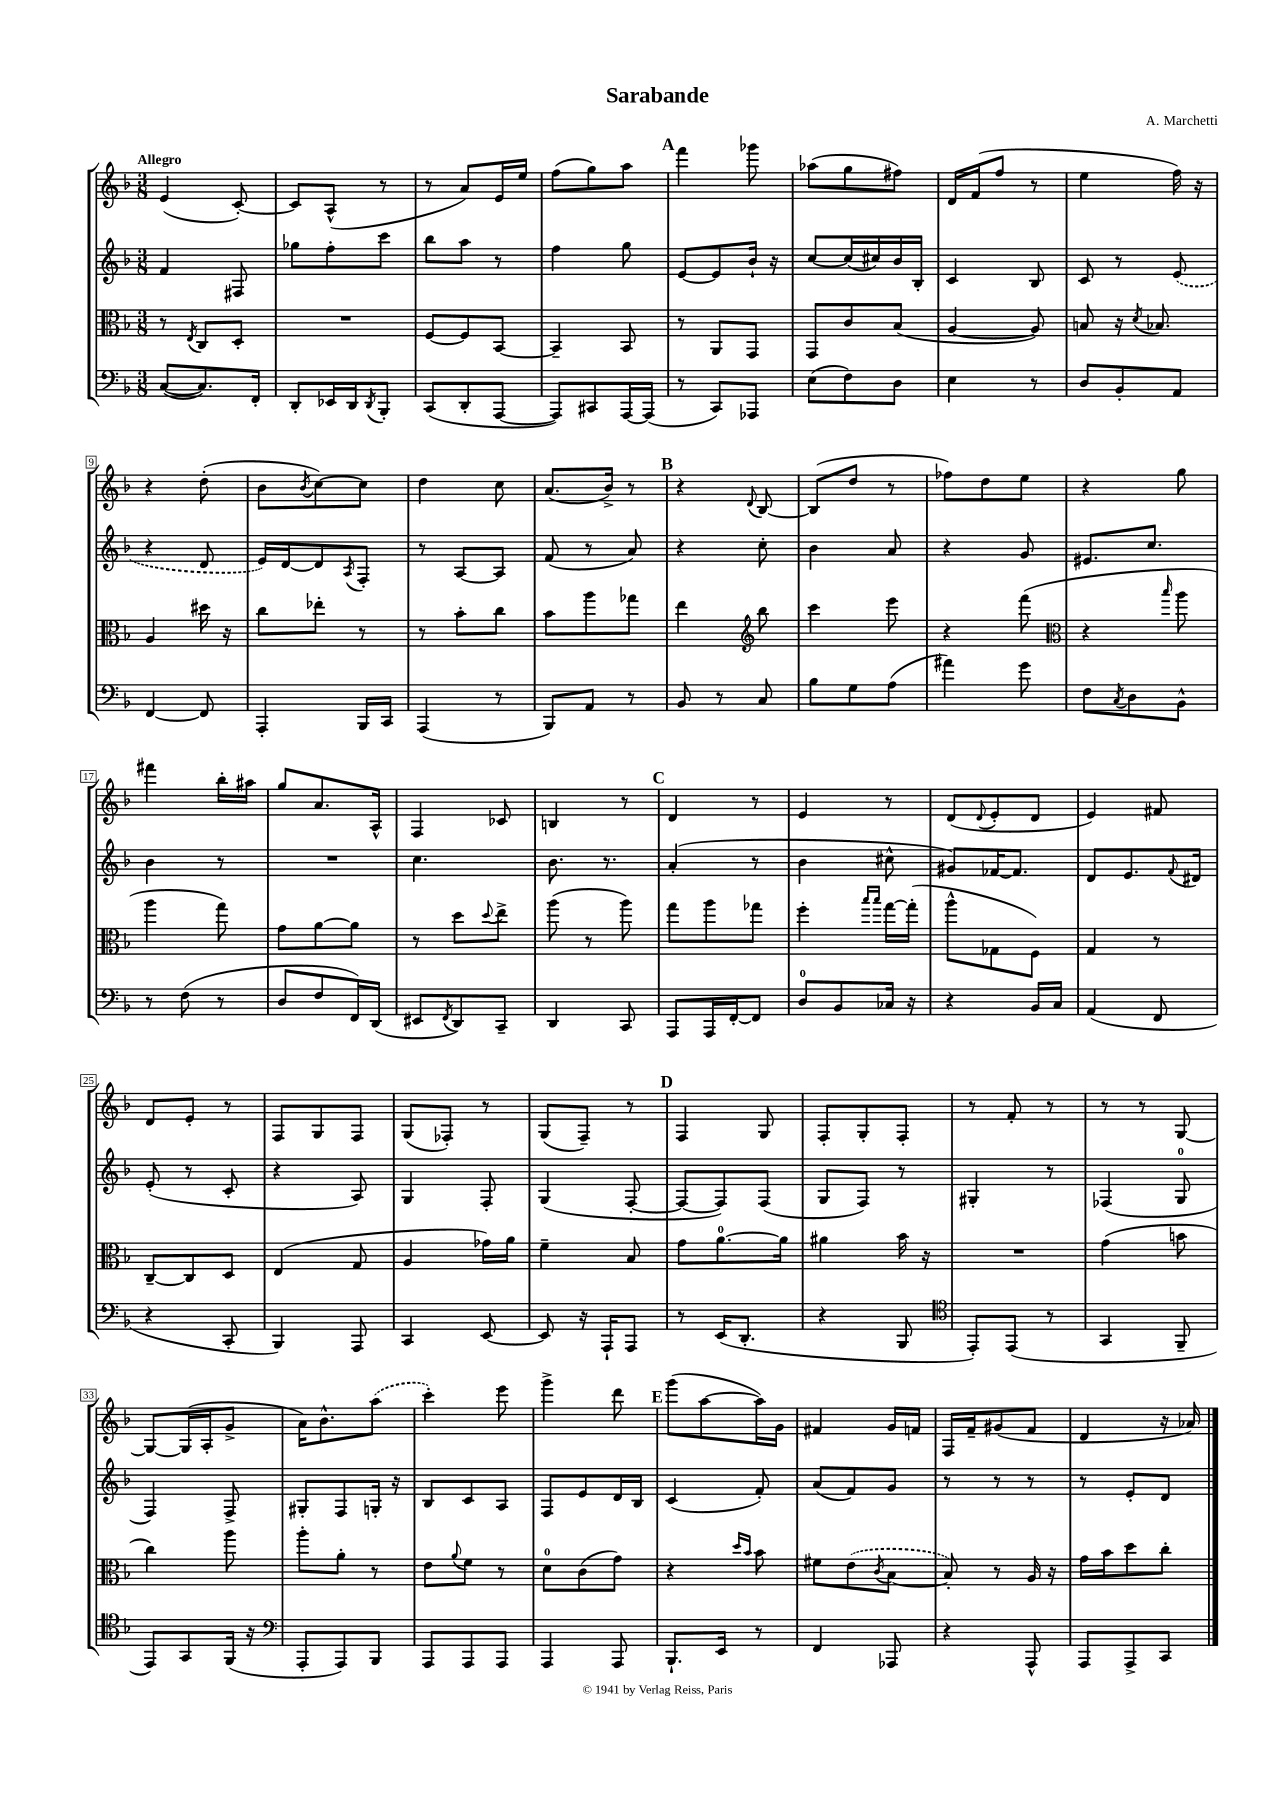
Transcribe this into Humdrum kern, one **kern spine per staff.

**kern	**kern	**kern	**kern
*staff4	*staff3	*staff2	*staff1
*clefF4	*clefC3	*clefG2	*clefG2
*k[b-]	*k[b-]	*k[b-]	*k[b-]
*M3/8	*M3/8	*M3/8	*M3/8
([8C	8r	4f	(4e
.	8qE	.	.
8.C])	8C	.	.
.	8D'	8F#	[8c')
16FF'	.	.	.
=	=	=	=
8DD'	4.r	8gg-	8c]
16EE-	.	8ff'	(8A^^
16DD	.	.	.
8qDD	.	.	.
8BBB-'	.	8ccc	8r
=	=	=	=
(8CC	[8F	8bb-	8r
8DD'	8F]	8aa	8a)
[8AAA	[8BB-	8r	16e
.	.	.	16ee
=	=	=	=
8AAA])	4BB-~]	4ff	(8ff
8CC#	.	.	8gg)
[16AAA	8BB-	8gg	8aa
(16AAA]	.	.	.
=	=	=	=
8r	8r	[8e	4fff
8CC)	8AA	8e]	.
8AAA-	8GG	16b-`	8ggg-
.	.	16r	.
=	=	=	=
(8E	8GG	[8cc	(8aa-
8F)	8c	(16cc]	8gg
.	.	16cc#)	.
8D	(8B-	16b-	8ff#)
.	.	16B-'	.
=	=	=	=
4E	[4A	4c	16d
.	.	.	(16f
.	.	.	8ff
8r	8A])	8B-	8r
=	=	=	=
8D	8B	8c	4ee
8BB-'	16r	8r	.
.	8qd	.	.
.	8.B-	.	.
8AA	.	(8e	16ff)
.	.	.	16r
=	=	=	=
[4FF	4A	4r	4r
8FF]	16dd#	8d	(8dd'
.	16r	.	.
=	=	=	=
4AAA'	8cc	16e)	8b-
.	.	[16d	.
.	.	.	8qb-
.	8ee-'	8d]	[8cc)
.	.	8qA	.
16BBB-	8r	8F'	8cc]
16CC	.	.	.
=	=	=	=
(4AAA	8r	8r	4dd
.	8b-'	[8A	.
8r	8cc	8A]	8cc
=	=	=	=
8BBB-)	8b-	(8f	(8.a
8AA	8aa	8r	.
.	.	.	16b-^)
8r	8gg-	8a)	8r
=	=	=	=
8BB-	4ee	4r	4r
8r	.	.	.
*	*clefG2	*	*
.	.	.	8qqd
8C	8bb-	8cc'	[8B-
=	=	=	=
8B-	4ccc	4b-	(8B-]
8G	.	.	8dd
(8A	8eee	8a	8r
=	=	=	=
4a#)	4r	4r	8ff-)
.	.	.	8dd
8g	(8fff	8g	8ee
=	=	=	=
*	*clefC3	*	*
8F	4r	8.e#	4r
8qC	.	.	.
8D	.	.	.
.	.	8.cc	.
.	16qqbb-	.	.
8BB-^^	8aa	.	8gg
=	=	=	=
8r	4aa	4b-	4fff#
(8F	.	.	.
8r	8gg)	8r	16bb-'
.	.	.	16aa#
=	=	=	=
8D	8g	4.r	8gg
8F	[8a	.	8.a
16FF)	8a]	.	.
(16DD	.	.	16A^^
=	=	=	=
8EE#	8r	4.cc	4F
8qFF	.	.	.
8DD)	8dd	.	.
.	8qqdd	.	.
8CC~	8ee^	.	8c-
=	=	=	=
4DD	(8aa	8.b-	4B
.	8r	.	.
.	.	8.r	.
8CC	8aa)	.	8r
=	=	=	=
8AAA	8gg	(4a'	4d
16AAA	8aa	.	.
[16FF'	.	.	.
8FF]	8gg-	8r	8r
=	=	=	=
8D	4ff'	4b-	4e
8BB-	.	.	.
.	16qqbb-	.	.
.	16qqbb-	.	.
16C-	[16gg	8cc#^^	8r
16r	(16gg']	.	.
=	=	=	=
4r	8aa^^	8g#)	(8d
.	.	.	8qqd
.	8G-	[16f-	8e'
.	.	8.f-]	.
16BB-	8F)	.	8d
16C	.	.	.
=	=	=	=
(4AA	4G	8d	4e)
.	.	8.e	.
8FF	8r	.	8f#
.	.	8qqf	.
.	.	16d#	.
=	=	=	=
4r	[8C~	(8e'	8d
.	8C]	8r	8e'
8CC'	8D	8c'	8r
=	=	=	=
4BBB-)	(4E	4r	8F
.	.	.	8G
8AAA	8G	8A)	8F
=	=	=	=
4CC	4A	4G	(8G
.	.	.	8F-')
[8EE	16g-)	8F'	8r
.	16a	.	.
=	=	=	=
8EE]	4f~	(4G	(8G
16r	.	.	8F~)
16AAA`	.	.	.
8AAA	8B-	[8F'	8r
=	=	=	=
8r	8g	8F_	4F
(16EE	[8.a	8F])	.
8.DD'	.	.	.
.	.	(8F	8G
.	16a]	.	.
=	=	=	=
4r	4a#	8G	8F'
.	.	8F)	8G'
8BBB-	16b-	8r	8F'
.	16r	.	.
=	=	=	=
*clefC4	*	*	*
8EE')	4.r	4G#'	8r
(8EE	.	.	8f'
8r	.	8r	8r
=	=	=	=
4GG	(4g	(4F-	8r
.	.	.	8r
8FF~	8b	8G	[8G
=	=	=	=
8EE)	4cc)	4F)	8G_
8GG	.	.	(16G]
.	.	.	16A'
(16FF	8aa	8F^	8g^
16r	.	.	.
=	=	=	=
*clefF4	*	*	*
8AAA'	8aa'	8G#'	16a)
.	.	.	8.b-^^
8AAA)	8a'	8F	.
8BBB-	8r	16G'	(8aa
.	.	16r	.
=	=	=	=
8AAA	8e	8B-	4ccc')
.	8qqa	.	.
8AAA	8f	8c	.
8AAA	8r	8A	8eee
=	=	=	=
4AAA	8d	8F	4ggg^
.	(8c	8e	.
8AAA	8g)	16d	8ddd
.	.	16B-	.
=	=	=	=
8.BBB-`	4r	(4c	(8ggg
.	.	.	[8aa
16EE	.	.	.
.	16qqdd	.	.
.	16qqb-	.	.
8r	8b-	8f')	16aa])
.	.	.	16g
=	=	=	=
4FF	8f#	(8a	4f#
.	(8e	8f)	.
.	8qc	.	.
8AAA-	[8B-	8g	16g
.	.	.	16f
=	=	=	=
4r	8B-'])	8r	16F
.	.	.	16f~
.	8r	8r	(8g#
8AAA^^	16A	8r	8f
.	16r	.	.
=	=	=	=
8AAA	16g	8r	4d
.	16b-	.	.
8AAA^	8dd	8e'	.
8CC	8cc'	8d	16r
.	.	.	16a-)
==	==	==	==
*-	*-	*-	*-
